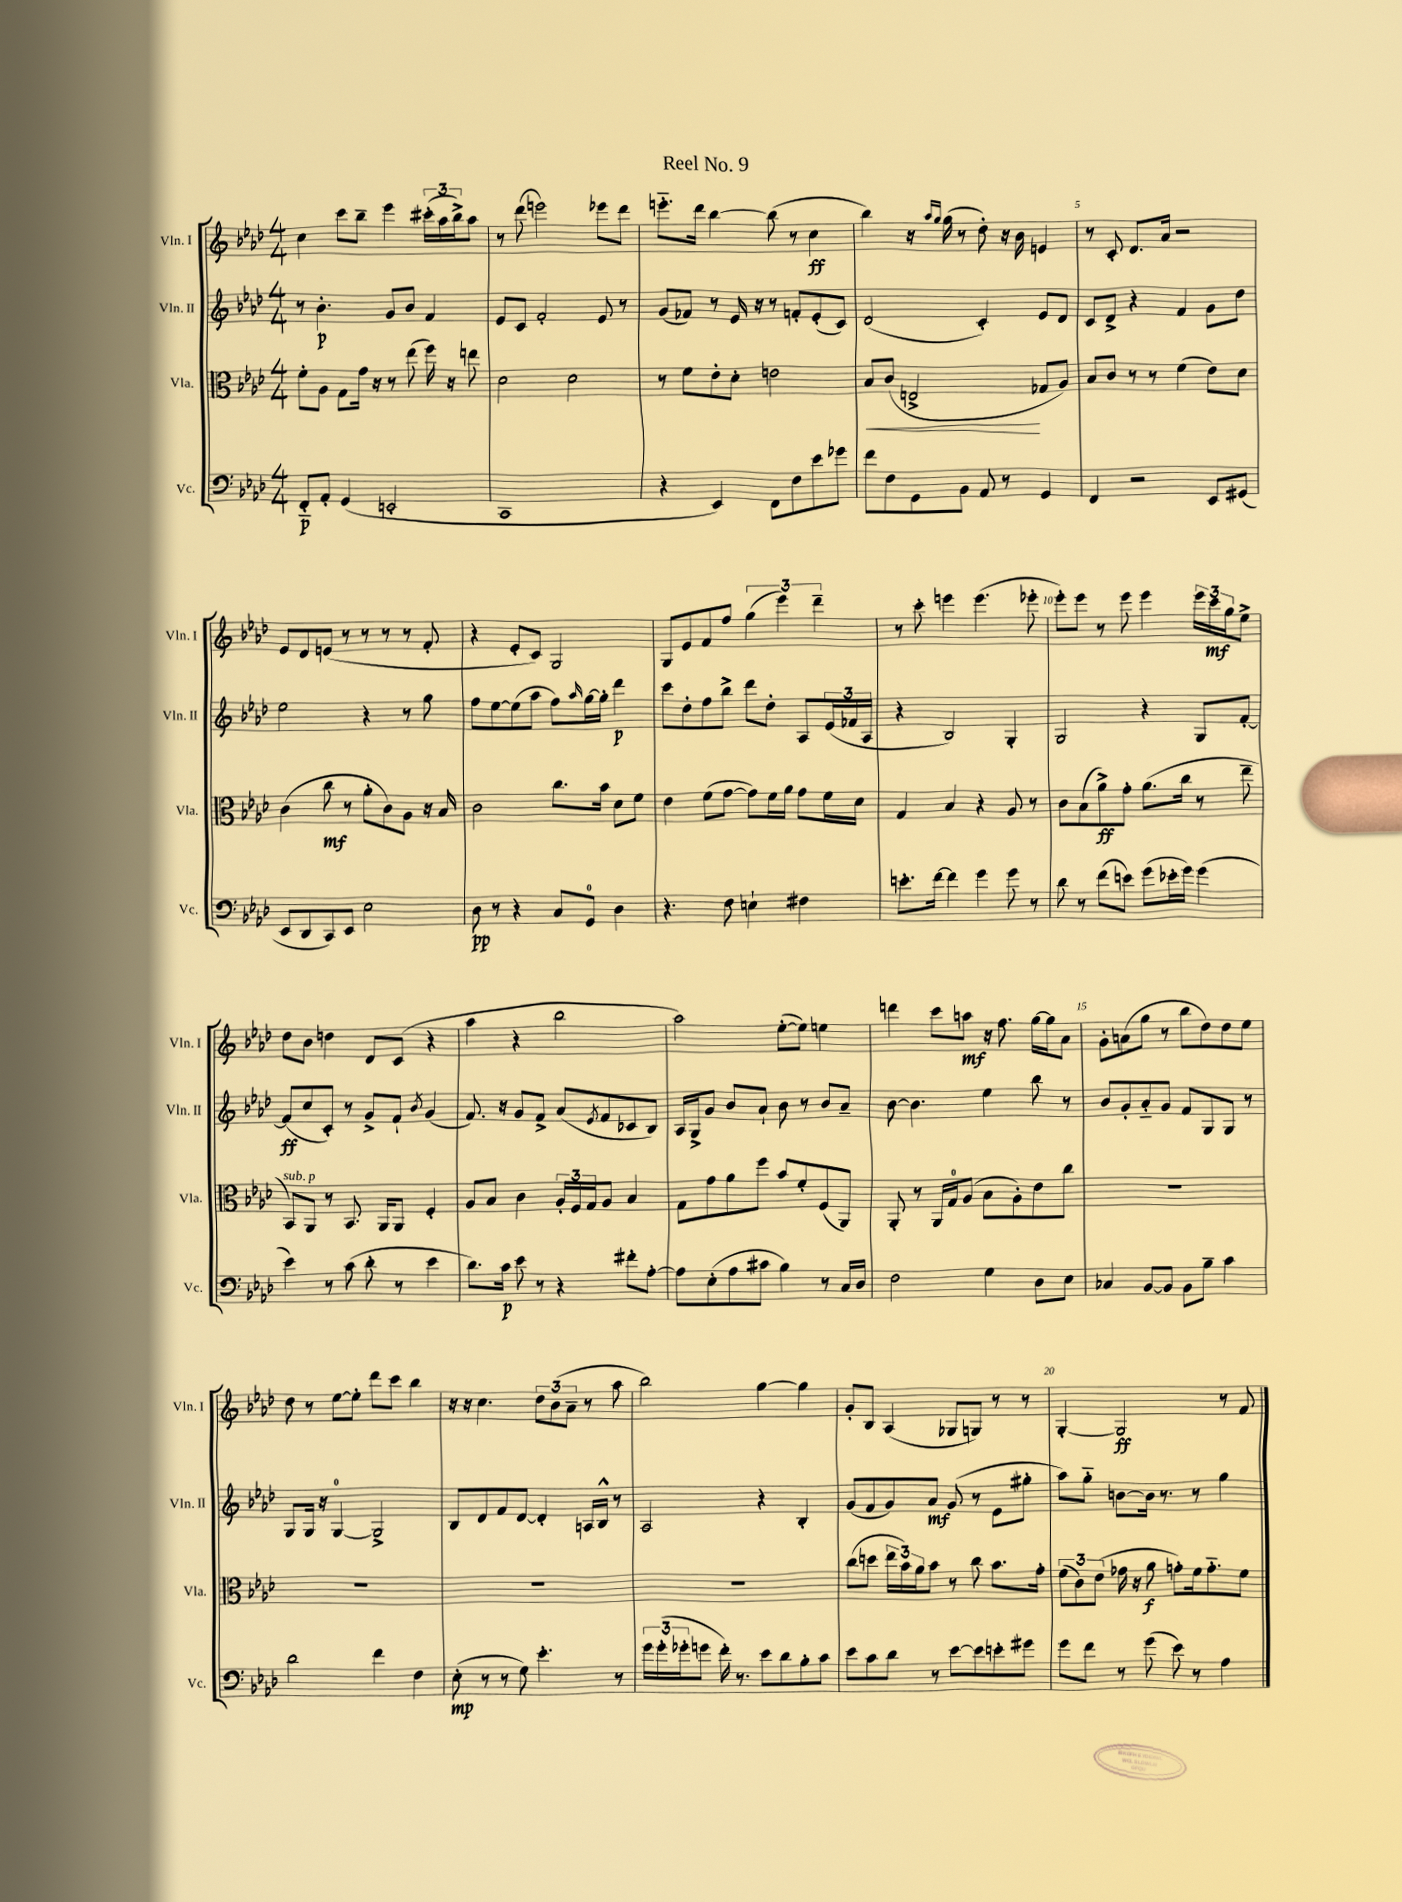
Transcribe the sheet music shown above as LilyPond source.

\header { title = "Reel No. 9" }
<<
\new StaffGroup <<
\new Staff = "s0" \with { instrumentName = "Vln. I" shortInstrumentName = "Vln. I" } {
    \clef treble \key aes \major \numericTimeSignature \time 4/4
    c''4 c'''8 bes''8-- ees'''4 \tuplet 3/2 { cis'''16-.( aes''16 bes''16->) } aes''8 |
    r8 des'''8( e'''2) ees'''8 des'''8 |
    e'''8.-_ des'''16 bes''4~ bes''8( r8 c''4\ff |
    bes''4) r16 \grace { aes''16 g''16 } g''16( r8 des''8-.) r16 bes'16 e'4 |
    r8 c'8-. des'8. aes'16 r2 |
    ees'8 des'8 e'8( r8 r8 r8 r8 f'8-. |
    r4 ees'8-. c'8) g2 |
    g8 ees'8 f'8 f''8 \tuplet 3/2 { g''4( ees'''4) des'''4-- } |
    r8 c'''8-. e'''4 e'''4.( ees'''8-. |
    ees'''8-.) ees'''8 r8 ees'''8 ees'''4 \tuplet 3/2 { ees'''16 c'''16\mf g''16 } ees''8-> |
    des''8 bes'8 d''4 des'8 c'8( r4 |
    aes''4 r4 bes''2 |
    aes''2) ees''8~-.( ees''8) e''4 |
    d'''4 c'''8 a''8\mf r16 f''8. g''16~ g''16 aes'8 |
    g'8-. a'8( g''8 r8 bes''8 des''8) des''8 ees''8 |
    des''8 r8 ees''8~ ees''8-. des'''8 c'''8 bes''4 |
    r16 r16 c''4. \tuplet 3/2 { des''8 bes'8( aes'8-- } r8 aes''8 |
    bes''2) g''4~ g''4 |
    g'8-. bes8 aes4( ges8 g8) r8 r8 |
    g4~-. g2\ff r8 f'8 \bar "|." |
}
\new Staff = "s1" \with { instrumentName = "Vln. II" shortInstrumentName = "Vln. II" } {
    \clef treble \key aes \major \numericTimeSignature \time 4/4
    r8 bes'4.-.\p g'8 bes'8 f'4 |
    ees'8 c'8 f'2-. ees'8 r8 |
    g'8( fes'8) r8 ees'16 r16 r8 f'8-. ees'8-.( c'8) |
    des'2( c'4-.) ees'8 des'8 |
    c'8 des'8-> r4 f'4 g'8 des''8 |
    ees''2 r4 r8 g''8 |
    f''8 ees''8~ ees''8( aes''8 f''8) \grace { aes''16 } g''16~ g''16-. des'''4\p |
    c'''8 des''8-. f''8 bes''8-> des'''8 des''8-. aes8 \tuplet 3/2 { ees'16( fes'16 aes16 } |
    r4 bes2) g4-. |
    g2 r4 g8 f'8~-. |
    f'8\ff( c''8 c'8-.) r8 g'8-> f'8-! \acciaccatura { bes'8 } g'4( |
    f'8.) r16 g'8 f'8-> aes'8( \acciaccatura { ees'8 } f'8 ces'8 bes8) |
    aes16 g16-> g'8 bes'8 aes'8-! bes'8 r8 bes'8 aes'8-- |
    bes'8~ bes'4. ees''4 bes''8 r8 |
    bes'8 g'8-. aes'8-_ g'8 f'8 g8 g8 r8 |
    g8 g16 r16 g4-0~ g2-> |
    bes8 des'8 f'8 des'8~ des'4-. a16 bes16-^ r8 |
    aes2 r4 bes4-. |
    g'8( f'8 g'8) aes'8\mf g'8( r8 ees'8 gis''8-. |
    aes''8) g''8-_ b'8~ b'16 r8. r8 g''4 \bar "|." |
}
\new Staff = "s2" \with { instrumentName = "Vla." shortInstrumentName = "Vla." } {
    \clef alto \key aes \major \numericTimeSignature \time 4/4
    f'8-. aes8 g8 g'16 r16 r8 ees''8( f''16) r16 e''8 |
    des'2 des'2 |
    r8 f'8 ees'8-. des'8-. e'2 |
    bes8\< c'8( e2->\! ges8 aes8) |
    bes8 c'8 r8 r8 f'4( ees'8) des'8 |
    c'4( c''8\mf r8 aes'8-. c'8) aes8 r16 bes16 |
    c'2 c''8. bes'16 des'8 f'8 |
    ees'4 f'8( g'8~ g'8) f'16 aes'16 g'8 f'16 des'16 |
    g4 bes4 r4 aes8 r8 |
    c'8 bes8( aes'8->\ff) g'8-. aes'8.( c''16 r8 ees''8-- |
    bes,8^\markup { \italic "sub. p" }) aes,8 r8 bes,8. aes,16 aes,8 f4-. |
    aes8 bes8 c'4 \tuplet 3/2 { aes16-. f16 g16 } aes8 bes4 |
    g8 g'8 aes'8 f''8 bes'8 f'8-. f8( aes,8) |
    aes,8-. r8 aes,16 g16-0 aes8( bes8 aes8-.) ees'8 c''8 |
    R1 |
    R1 |
    R1 |
    R1 |
    c''8( d''8 \tuplet 3/2 { ees''16 bes'16) aes'16 } bes'8 r8 c''8 bes'8. g'16-. |
    \tuplet 3/2 { f'8( c'8) ees'8( } ges'16 r16 aes'8\f g'8-.) f'16 g'8.-_ f'8 \bar "|." |
}
\new Staff = "s3" \with { instrumentName = "Vc." shortInstrumentName = "Vc." } {
    \clef bass \key aes \major \numericTimeSignature \time 4/4
    f,8-_\p aes,8-. g,4( e,2-. |
    c,1 |
    r4 ees,4) f,8 f8 ees'8 ges'8 |
    f'8 f8 g,8 bes,8 aes,8 r8 g,4 |
    f,4 r2 ees,8 gis,8( |
    ees,8 des,8 c,8) ees,8 ees2 |
    des8\pp r8 r4 c8 g,8-0 des4 |
    r4. f8 e4-! fis4 |
    e'8.-. f'16~ f'4 g'4 g'8 r8 |
    des'8 r8 f'8( e'8) g'8( ees'16-. g'16) g'4( |
    ees'4) r8 c'8( des'8-. r8 ees'4 |
    des'8.) c'16\p ees'8 r8 r4 fis'8-. aes8~-. |
    aes8 ees8-.( aes8 cis'8 bes4) r8 c16 des16 |
    f2 g4 des8 ees8 |
    ces4 bes,8~ bes,8 bes,8 bes8-- c'4 |
    des'2 f'4 f4 |
    ees8-.\mp( r8 r8 g8) ees'4.-. r8 |
    \tuplet 3/2 { g'16 g'16-.( ges'16-. } g'8 f'16-.) r8. ees'8 des'8 bes8-. c'8 |
    ees'8 c'8 des'8 r8 ees'8~ ees'8 e'8-. gis'8 |
    g'8 f'8 r8 g'8( ees'8) r8 aes4 \bar "|." |
}
>>
>>
\layout { \context { \Score \override BarNumber.break-visibility = ##(#f #t #t) barNumberVisibility = #(every-nth-bar-number-visible 5) } }
